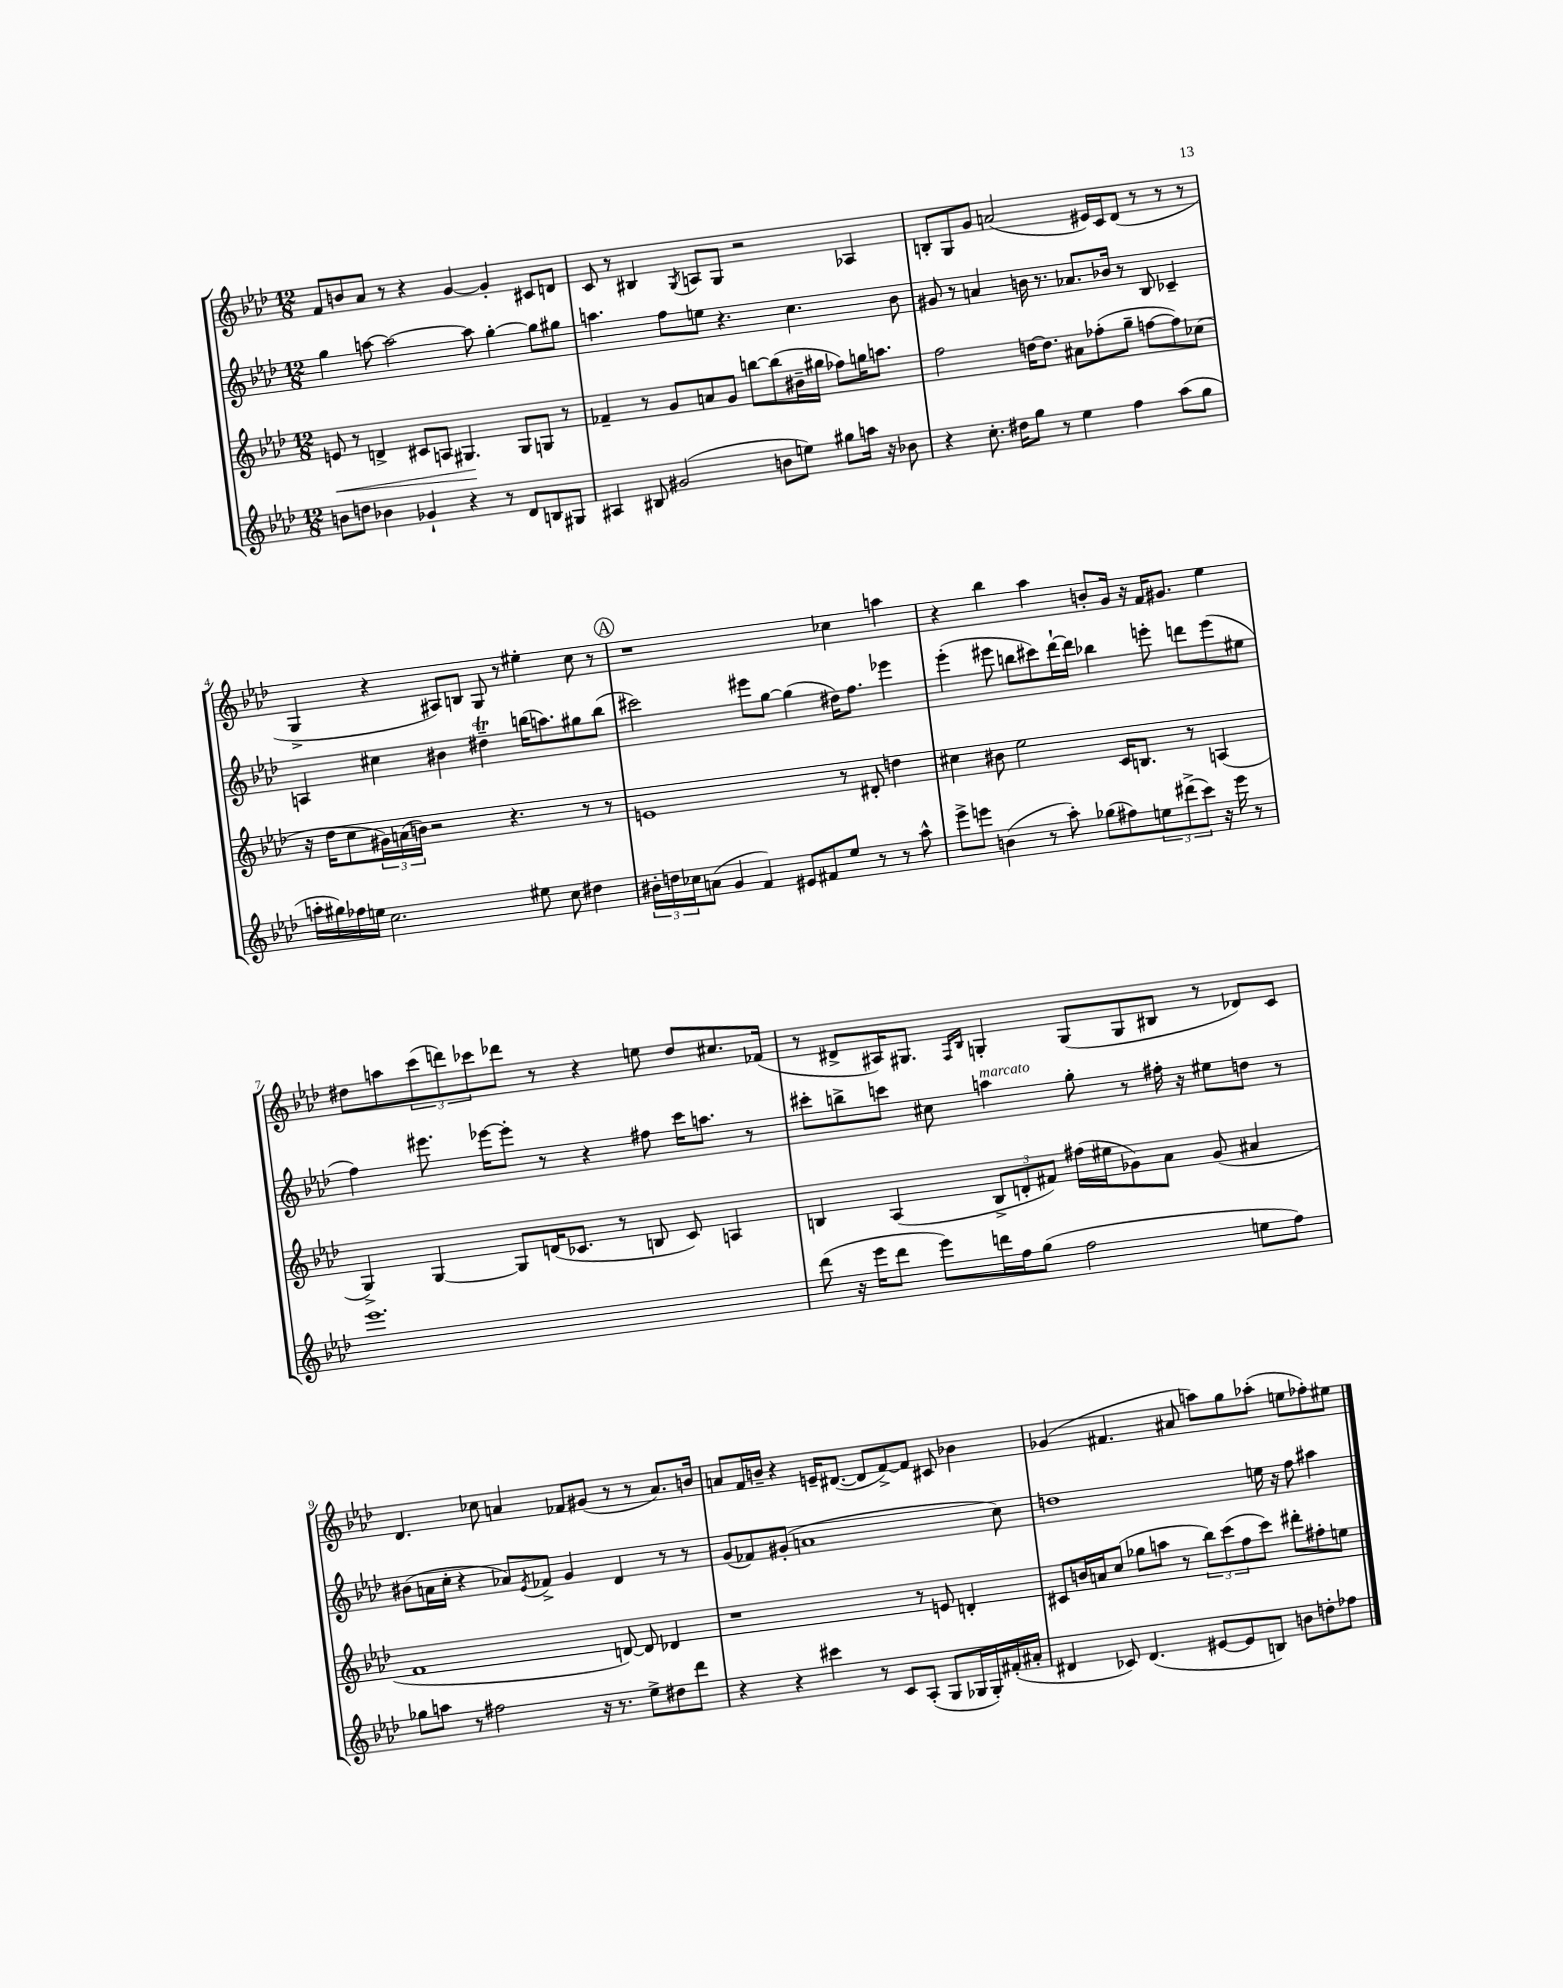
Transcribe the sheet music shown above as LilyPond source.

<<
\new StaffGroup <<
\new Staff = "s0" {
    \clef treble \key aes \major \numericTimeSignature \time 12/8
    f'8 b'8 aes'8 r8 r4 g'4~ g'4-. cis'8 d'8 |
    c'8 r8 bis4 \acciaccatura { g8 } a8 g8 r2 aes4 |
    b8-. g8 g'8 a'2( eis'16) c'16 des'8( r8 r8 r8 |
    g4-> r4 ais8) b8 g8 r8 eis''4-. c''8 r8 |
    \mark \markup { \circle "A" } r1 ces''4 a''4 |
    r4 bes''4 aes''4 b'8-. g'16 r16 f'16 gis'8. ees''4 |
    dis''8 a''8 \tuplet 3/2 { c'''8( d'''8) ces'''8 } des'''8 r8 r4 e''8 dis''8 cis''8. fes'16( |
    r8 dis'8-> ais16) gis8. \grace { f16 bes16 } g4-. g8( g8 bis8 r8 des'8) c'8 |
    des'4. ces''8 a'4 fes'8 gis'8( r8 r8 a'8.) b'16 |
    a'8 f'16 b'16-- r4 e'16-- dis'8.~( dis'8 f'8~->) f'8 cis'8 bes'4 |
    ges'4( fis'4. ais'8 a''8) g''8 aes''8-.( e''8 fes''8-.) eis''8 \bar "|." |
}
\new Staff = "s1" {
    \clef treble \key aes \major \numericTimeSignature \time 12/8
    g''4 a''8~ a''2~ a''8 g''4~-. g''8 gis''8 |
    a''4. f''8 e''8 r4. c''4. bes'8 |
    gis'8 r8 a'4 b'16 r8. aes'8. bes'16 r8 bes8 ces'4-- |
    a4 cis''4 bis'4 dis''4--\trill b''16( a''8.) gis''8 b''8( |
    \mark \markup { \circle "A" } cis'''2) eis'''8 g''8~ g''4( dis''16) f''8. ees'''4 |
    ees'''4-.( eis'''8 b''8 cis'''8) des'''16~-! des'''16 bes''4 e'''8-. d'''8 e'''8( eis''8 |
    f''4) eis'''8. ees'''16~ ees'''8-. r8 r4 fis''8 c'''16 a''8. r8 |
    cis'''8-. b''8-> c'''8 cis''8 a''4^\markup { \italic "marcato" } g''8-. r8 fis''16-. r16 eis''8 d''8 r8 |
    bis'8( a'16 c''16-. r4 aes'8) \acciaccatura { ees'8 } fes'8-> g'4 des'4 r8 r8 |
    g'8( fes'8) gis'8-.( a'1 c''8) |
    d''1 e''16 r16 f''8 ais''4 \bar "|." |
}
\new Staff = "s2" {
    \clef treble \key aes \major \numericTimeSignature \time 12/8
    e'8\< r8 d'4-> cis'8 a8 gis4.\! gis8 g8 r8 |
    fes'4-- r8 g'8 a'8 g'8 b''8~ b''8( bis'16-- gis''16 fes''8) g''16 a''8. |
    f''2 d''16~ d''8. ais'8 fes''8-.( g''8-- f''8~ f''8) ces''8( |
    r16 des''16 c''8 \tuplet 3/2 { gis'16) a'16( b'16) } r2 r4. r8 r8 |
    \mark \markup { \circle "A" } e'1 r8 dis'8-. d''4 |
    cis''4 bis'8 ees''2 c'16 b8. r8 a4( |
    g4->) g4~ g8 d'16( ces'8. r8 b8 ces'8) a4 |
    b4 aes4( \tuplet 3/2 { b8-> d'8-. fis'8) } fis''16( eis''16 ges'8) aes'8 ges'8( ais'4 |
    f'1 d'8~) d'8 des'4 |
    r1 r8 e'8 d'4-. |
    cis'8 b'16 a'16 c''8( ges''8 a''8 r8 \tuplet 3/2 { bes''8) c'''8( f''8 } c'''8) dis'''8-. fis''8-. e''8 \bar "|." |
}
\new Staff = "s3" {
    \clef treble \key aes \major \numericTimeSignature \time 12/8
    b'8 d''8 bes'4 ges'4-! r4 r8 des'8 b8 gis8 |
    ais4 bis8 gis'2( b'8 e''8) gis''8 a''16 r16 bes'8 |
    r4 c''8.-. dis''16 g''8 r8 ees''4 f''4 aes''8( g''8 |
    a''16-. gis''16) fes''16 e''16 c''2. eis''8 c''8 dis''4 |
    \mark \markup { \circle "A" } \tuplet 3/2 { bis'16-. d''16 ces''16 } a'8( g'4 f'4) eis'8 fis'8 ees''8 r8 r8 aes''8-^ |
    ees'''8-> e'''8 b'4( r8 aes''8-.) ges''8( fis''8) \tuplet 3/2 { e''8 dis'''8->( c'''8) } r16 e'''16 r8 |
    ees'''1. |
    des'''8( r16 ees'''16 des'''8 ees'''8) d'''16 f''16 g''8( f''2 e''8 f''8) |
    ges''8 a''8 r8 fis''2 r16 r8. ees''8-> dis''8 des'''8 |
    r4 r4 cis'''4 r8 c'8 aes8-.( g8 ges16 ges16-.) fis'16-.( ais'16-. |
    dis'4 ces'8) dis'4.( eis'8~ eis'8 b8) b'8 d''8-. fes''8 \bar "|." |
}
>>
>>
